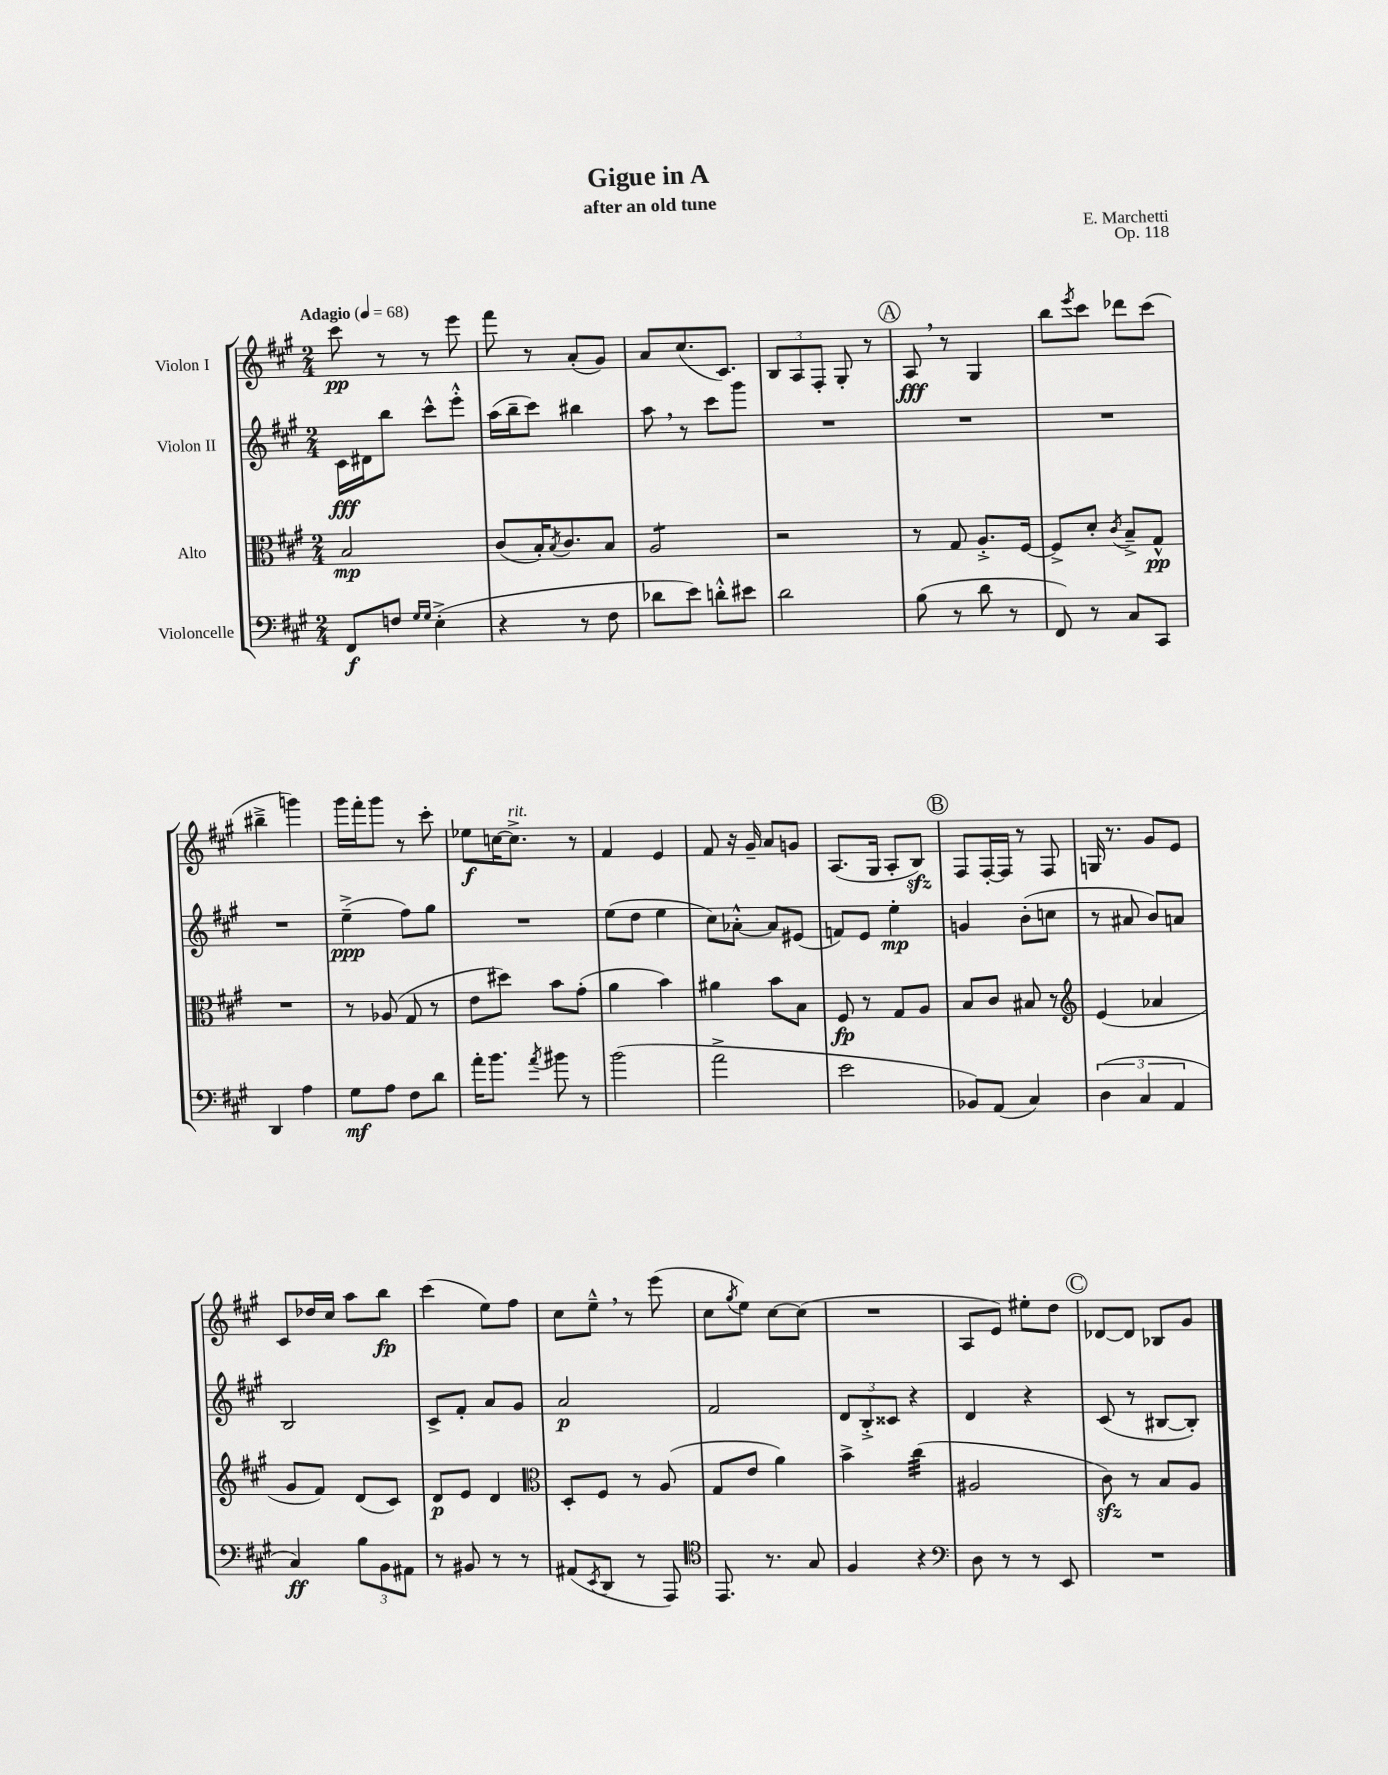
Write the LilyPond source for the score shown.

\header { title = "Gigue in A" composer = "E. Marchetti" subtitle = "after an old tune" opus = "Op. 118" }
<<
\new StaffGroup <<
\new Staff = "s0" \with { instrumentName = "Violon I" } {
    \clef treble \key a \major \numericTimeSignature \time 2/4 \tempo "Adagio" 4 = 68
    cis'''8\pp r8 r8 e'''8 |
    fis'''8 r8 a'8-.( gis'8) |
    a'8 cis''8.( cis'8.) |
    \tuplet 3/2 { b8 a8 fis8-. } gis8-. r8 |
    \mark \markup { \circle "A" } a8\fff \breathe r8 gis4 |
    b''8 \acciaccatura { e'''8 } cis'''8 des'''8 cis'''8( |
    bis''4---> g'''4) |
    gis'''16 fis'''16-. gis'''8 r8 cis'''8-. |
    ees''8\f c''16~ c''8.->^\markup { \italic "rit." } r8 |
    fis'4 e'4 |
    fis'8 r16 gis'16-- a'8 g'8 |
    a8.( gis16 a8-. b8\sfz) |
    \mark \markup { \circle "B" } fis8 fis16~-. fis16 r8 fis8 |
    g16 r8. gis'8 e'8 |
    cis'8 des''16 cis''16 a''8 b''8\fp |
    cis'''4( e''8) fis''8 |
    cis''8 e''8---^ \breathe r8 e'''8( |
    cis''8 \acciaccatura { gis''8 } e''8) cis''8~ cis''8( |
    R2 |
    a8 e'8) eis''8-. d''8 |
    \mark \markup { \circle "C" } des'8~ des'8 bes8 gis'8 \bar "|." |
}
\new Staff = "s1" \with { instrumentName = "Violon II" } {
    \clef treble \key a \major \numericTimeSignature \time 2/4
    cis'16\fff dis'16 b''8 cis'''8-^ e'''8-.-^ |
    a''16( b''16-- cis'''8) bis''4 |
    a''8 \breathe r8 cis'''8 gis'''8 |
    R2 |
    \mark \markup { \circle "A" } R2 |
    R2 |
    R2 |
    e''4--->\ppp( fis''8) gis''8 |
    R2 |
    e''8( d''8 e''4 |
    cis''8) aes'8~-.-^ aes'8 eis'8( |
    f'8) e'8 e''4-.\mp |
    \mark \markup { \circle "B" } g'4 b'8-.( c''8 |
    r8 ais'8 b'8) a'8 |
    b2 |
    cis'8-> fis'8-. a'8 gis'8 |
    a'2\p |
    fis'2 |
    \tuplet 3/2 { d'8 b8-.-> cisis'8 } r4 |
    d'4 r4 |
    \mark \markup { \circle "C" } cis'8( r8 bis8~ bis8-.) \bar "|." |
}
\new Staff = "s2" \with { instrumentName = "Alto" } {
    \clef alto \key a \major \numericTimeSignature \time 2/4
    b2\mp |
    cis'8( b16-.) \acciaccatura { b8 } cis'8. b8 |
    a2:8 |
    r2 |
    \mark \markup { \circle "A" } r8 gis8 a8.-.-> fis16~ |
    fis8-> d'8-. \acciaccatura { cis'8 } b8---> gis8-^\pp |
    R2 |
    r8 aes8( gis8 r8 |
    e'8 dis''8) b'8 gis'8-.( |
    a'4 b'4) |
    ais'4 b'8 b8 |
    fis8\fp r8 gis8 a8 |
    \mark \markup { \circle "B" } b8 cis'8 bis8 r8 |
    \clef treble e'4( aes'4 |
    gis'8 fis'8) d'8( cis'8) |
    d'8\p e'8 d'4 |
    \clef alto d8-. fis8 r8 a8( |
    gis8 e'8 a'4) |
    b'4-> cis''4:32( |
    ais2 |
    \mark \markup { \circle "C" } cis'8\sfz) r8 b8 a8 \bar "|." |
}
\new Staff = "s3" \with { instrumentName = "Violoncelle" } {
    \clef bass \key a \major \numericTimeSignature \time 2/4
    fis,8\f f8 \grace { gis16 gis16 } e4-.->( |
    r4 r8 fis8 |
    des'8 e'8) d'8-.-^ eis'8 |
    d'2 |
    \mark \markup { \circle "A" } b8( r8 d'8 r8 |
    fis,8) r8 cis8 cis,8 |
    d,4 a4 |
    gis8\mf a8 fis8 d'8 |
    a'16-. b'8. \acciaccatura { a'8 } bis'8 r8 |
    b'2( |
    a'2-> |
    e'2 |
    \mark \markup { \circle "B" } bes,8) a,8( cis4) |
    \tuplet 3/2 { d4( cis4 a,4 } |
    cis4\ff) \tuplet 3/2 { b8 b,8 ais,8 } |
    r8 bis,8 r8 r8 |
    ais,8( \acciaccatura { e,8 } d,8 r8 a,,8) |
    \clef tenor e,8. r8. gis8 |
    fis4 r4 |
    \clef bass d8 r8 r8 e,8 |
    \mark \markup { \circle "C" } R2 \bar "|." |
}
>>
>>
\layout { \context { \Score \remove "Bar_number_engraver" } }
